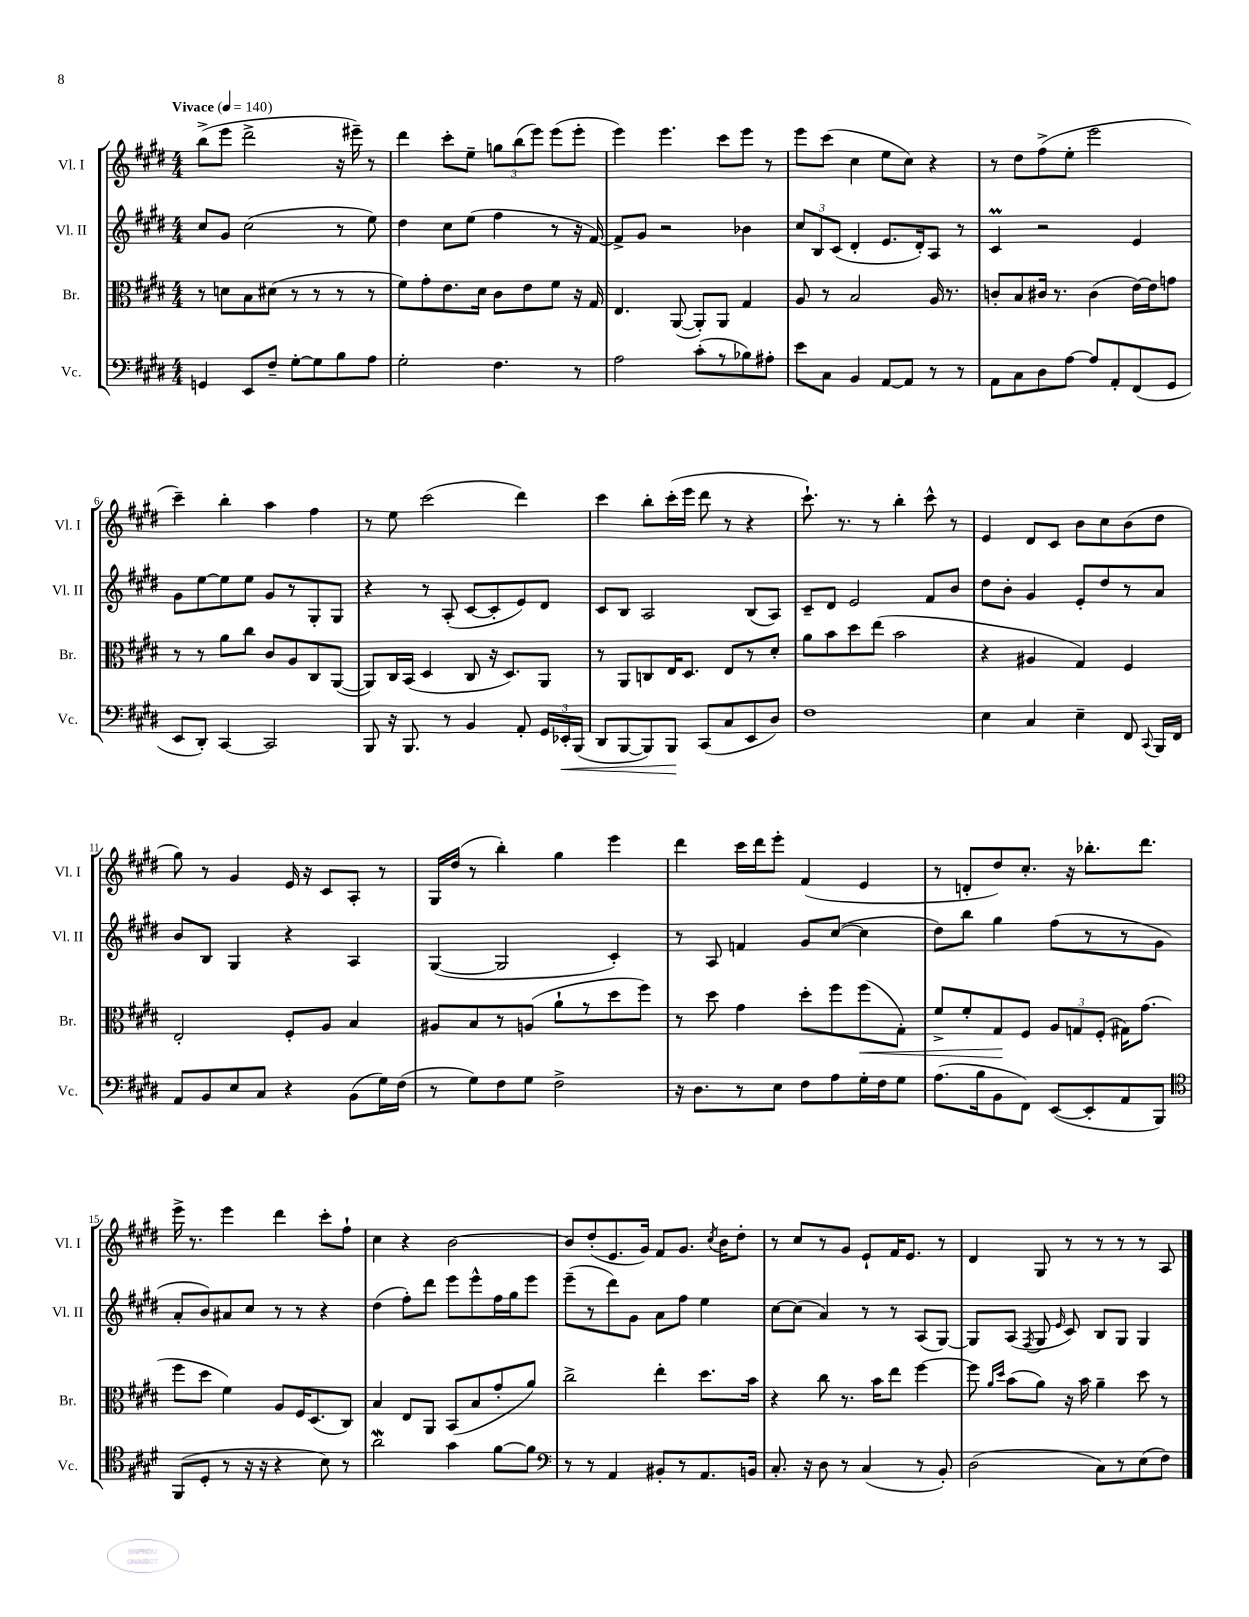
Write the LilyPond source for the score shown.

<<
\new StaffGroup <<
\new Staff = "s0" \with { instrumentName = "Vl. I" shortInstrumentName = "Vl. I" } {
    \clef treble \key e \major \numericTimeSignature \time 4/4 \tempo "Vivace" 4 = 140
    \autoBeamOff b''8[->( e'''8] dis'''2-> r16 eis'''16--) r8 |
    dis'''4 cis'''8[-. e''8]-- \tuplet 3/2 { g''8[ b''8( e'''8]) } e'''8[( e'''8]-. |
    e'''4) e'''4. cis'''8[ e'''8] r8 |
    e'''8[ cis'''8]( cis''4 e''8[ cis''8]) r4 |
    r8 dis''8[ fis''8->( e''8]-. e'''2 |
    cis'''4--) b''4-. a''4 fis''4 |
    r8 e''8 cis'''2( dis'''4) |
    cis'''4 b''8[-. cis'''16-.( e'''16] dis'''8 r8 r4 |
    cis'''8.-!) r8. r8 b''4-. cis'''8-^ r8 |
    e'4 dis'8[ cis'8] b'8[ cis''8 b'8( dis''8] |
    gis''8) r8 gis'4 e'16 r16 cis'8[ a8]-. r8 |
    gis16[ dis''16]( r8 b''4-.) gis''4 e'''4 |
    dis'''4 cis'''16[ dis'''16 e'''8]-. fis'4( e'4 |
    r8 d'8[-. dis''8) cis''8.]-. r16 bes''8.[-. dis'''8.] |
    e'''16-> r8. e'''4 dis'''4 cis'''8[-. fis''8]-! |
    cis''4 r4 b'2~ |
    b'8[ dis''8-.( e'8. gis'16]) fis'8[ gis'8.] \acciaccatura { cis''8 } b'16[ dis''8]-. |
    r8 cis''8[ r8 gis'8] e'8[-! fis'16 e'8.] r8 |
    dis'4 gis8 r8 r8 r8 r8 a8 \bar "|." |
}
\new Staff = "s1" \with { instrumentName = "Vl. II" shortInstrumentName = "Vl. II" } {
    \clef treble \key e \major \numericTimeSignature \time 4/4
    \autoBeamOff cis''8[ gis'8] cis''2( r8 e''8) |
    dis''4 cis''8[ e''8]( fis''4 r8 r16 fis'16~) |
    fis'8[-> gis'8] r2 bes'4 |
    \tuplet 3/2 { cis''8[ b8 cis'8]( } dis'4-. e'8.[ dis'16-.) a8] r8 |
    cis'4\prall r2 e'4 |
    gis'8[ e''8~ e''8 e''8] gis'8[ r8 gis8-. gis8] |
    r4 r8 a8-.( cis'8[~ cis'8-. e'8) dis'8] |
    cis'8[ b8] a2 b8[( a8]) |
    cis'8[-- dis'8] e'2 fis'8[ b'8] |
    dis''8[ b'8]-. gis'4 e'8[-. dis''8 r8 a'8] |
    b'8[ b8] gis4 r4 a4 |
    gis4~( gis2 cis'4-.) |
    r8 a8 f'4 gis'8[ cis''8]~( cis''4 |
    dis''8[) b''8] gis''4 fis''8[( r8 r8 gis'8] |
    a'8[-. b'8) ais'8 cis''8] r8 r8 r4 |
    dis''4( fis''8[-.) dis'''8] e'''8[ e'''8-^ fis''16 gis''16 e'''8] |
    e'''8[--( r8 dis'''8) gis'8] a'8[ fis''8] e''4 |
    cis''8[~ cis''8]( a'4) r8 r8 a8[( gis8]~) |
    gis8[ a8]( \acciaccatura { fis8 } gis8 \grace { e'16 } cis'8) b8[ gis8] gis4 \bar "|." |
}
\new Staff = "s2" \with { instrumentName = "Br." shortInstrumentName = "Br." } {
    \clef alto \key e \major \numericTimeSignature \time 4/4
    \autoBeamOff r8 d'8[ b8 dis'8]( r8 r8 r8 r8 |
    fis'8[) gis'8-. e'8. dis'16] cis'8[ e'8 fis'8] r16 gis16 |
    e4. a,8~( a,8[-.) a,8] gis4 |
    a8 r8 b2 a16 r8. |
    c'8[-. b8 cis'16] r8. cis'4( e'16[~) e'16 g'8] |
    r8 r8 a'8[ cis''8] cis'8[ a8 cis8 a,8]~( |
    a,8[) cis16 b,16]( dis4 cis8 r16 dis8.[) a,8] |
    r8 a,8[ c8 e16 dis8.] e8[ r8 dis'8]-. |
    a'8[ b'8 dis''8 e''8]( b'2 |
    r4 ais4 gis4) fis4 |
    e2-. fis8[-. a8] b4 |
    ais8[ b8 r8 a8]( a'8[-! r8 dis''8 fis''8]) |
    r8 dis''8 gis'4 dis''8[-. fis''8 fis''8\<( gis8]-.) |
    fis'8[-> fis'8-. gis8\! fis8] \tuplet 3/2 { a8[ g8 fis8]-.( } gis16[) gis'8.]( |
    fis''8[ dis''8] fis'4) a8[ fis16 dis8.( cis8]) |
    b4 e8[ a,8] b,8[( b8 gis'8-. a'8]) |
    cis''2-> e''4-. dis''8.[ b'16] |
    r4 cis''8 r8. b'16[ e''8] fis''4~ |
    fis''8 \grace { a'16[ dis''16] } b'8[( a'8]) r16 b'16 a'4-- dis''8 r8 \bar "|." |
}
\new Staff = "s3" \with { instrumentName = "Vc." shortInstrumentName = "Vc." } {
    \clef bass \key e \major \numericTimeSignature \time 4/4
    \autoBeamOff g,4 e,8[ fis8]-- gis8[~-. gis8 b8 a8] |
    gis2-. fis4. r8 |
    a2 cis'8[-.( r8 bes8) ais8]-. |
    e'8[ cis8] b,4 a,8[~ a,8] r8 r8 |
    a,8[ cis8 dis8 a8]~ a8[ a,8-. fis,8( gis,8] |
    e,8[ dis,8]-.) cis,4~ cis,2 |
    b,,8 r16 b,,8. r8 b,4 a,8-. \tuplet 3/2 { gis,16[ ees,16-.\< b,,16]( } |
    dis,8[ b,,8~ b,,8) b,,8]\! cis,8[( cis8 e,8 dis8]) |
    fis1 |
    e4 cis4 e4-- fis,8 \appoggiatura { cis,8 } b,,16[ fis,16] |
    a,8[ b,8 e8 cis8] r4 b,8[( gis16) fis16]( |
    r8 gis8[) fis8 gis8] fis2-> |
    r16 dis8.[ r8 e8] fis8[ a8 gis16-. fis16 gis8] |
    a8.[( b16 b,8 fis,8]) e,8[~( e,8-. a,8 b,,8]) |
    \clef tenor fis,8[( dis8]-. r8 r16 r16 r4 b8) r8 |
    a'2\mordent gis'4 fis'8[~ fis'8] |
    \clef bass r8 r8 a,4 bis,8[-. r8 a,8. b,16] |
    cis8.-. r16 dis8 r8 cis4( r8 b,8-.) |
    dis2( cis8[) r8 e8( fis8]) \bar "|." |
}
>>
>>
